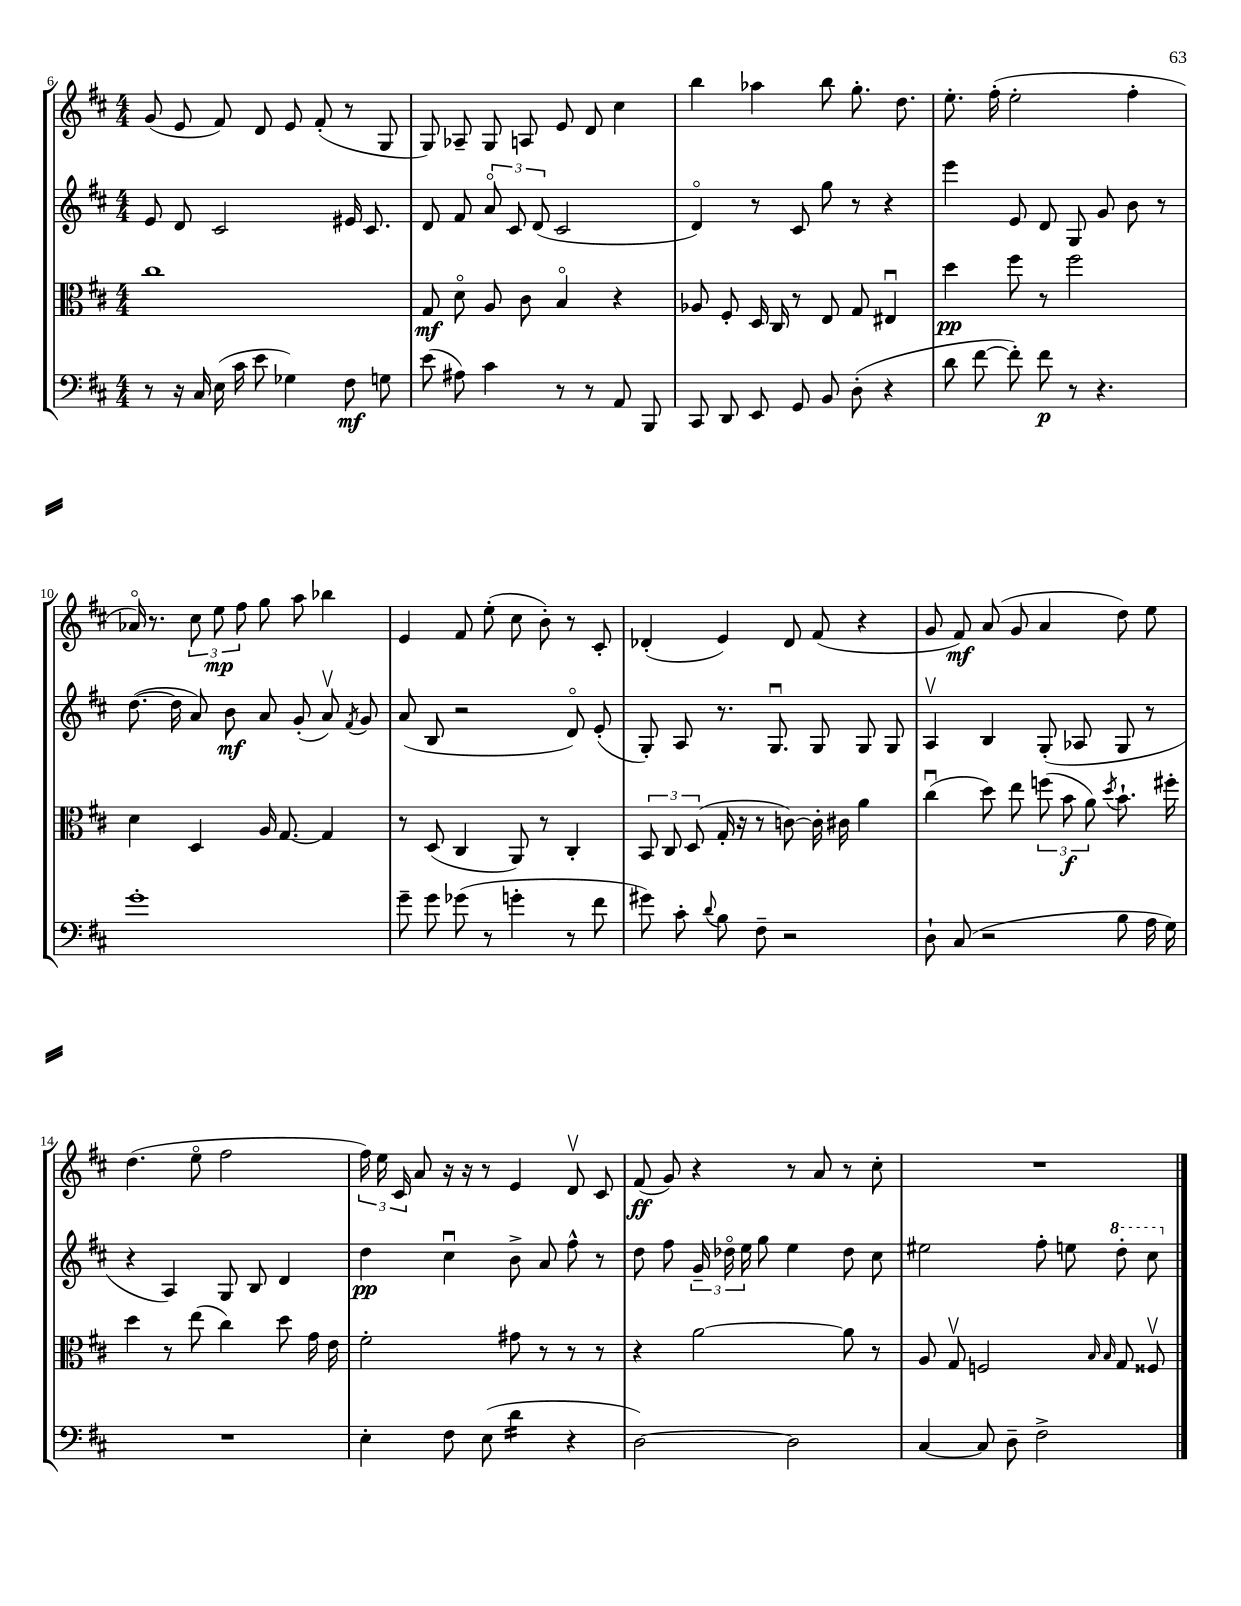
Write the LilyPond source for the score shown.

<<
\new StaffGroup <<
\new Staff = "s0" {
    \clef treble \key d \major \numericTimeSignature \time 4/4
    \autoBeamOff g'8( e'8 fis'8) d'8 e'8 fis'8-.( r8 g8 |
    g8) aes8-- g8 a8 e'8 d'8 cis''4 |
    b''4 aes''4 b''8 g''8.-. d''8. |
    e''8.-. fis''16-.( e''2-. fis''4-. |
    aes'16\flageolet) r8. \tuplet 3/2 { cis''8 e''8\mp fis''8 } g''8 a''8 bes''4 |
    e'4 fis'8 e''8-.( cis''8 b'8-.) r8 cis'8-. |
    des'4-.( e'4) des'8 fis'8( r4 |
    g'8 fis'8\mf) a'8( g'8 a'4 d''8) e''8 |
    d''4.( e''8\flageolet fis''2 |
    \tuplet 3/2 { fis''16) e''16 cis'16 } a'8 r16 r16 r8 e'4 d'8\upbow cis'8 |
    fis'8\ff( g'8) r4 r8 a'8 r8 cis''8-. |
    R1 \bar "|." |
}
\new Staff = "s1" {
    \clef treble \key d \major \numericTimeSignature \time 4/4
    \autoBeamOff e'8 d'8 cis'2 eis'16 cis'8. |
    d'8 fis'8 \tuplet 3/2 { a'8\flageolet cis'8 d'8( } cis'2 |
    d'4\flageolet) r8 cis'8 g''8 r8 r4 |
    e'''4 e'8 d'8 g8 g'8 b'8 r8 |
    d''8.~( d''16 a'8) b'8\mf a'8 g'8-.( a'8\upbow) \acciaccatura { fis'8 } g'8 |
    a'8( b8 r2 d'8\flageolet) e'8-.( |
    g8-.) a8 r8. g8.\downbow g8 g8 g8 |
    a4\upbow b4 g8-.( aes8 g8 r8 |
    r4 a4) g8 b8 d'4 |
    d''4\pp cis''4\downbow b'8-> a'8 fis''8-^ r8 |
    d''8 fis''8 \tuplet 3/2 { g'16-- des''16\flageolet e''16 } g''8 e''4 des''8 cis''8 |
    eis''2 fis''8-. e''8 \ottava #1 d'''8-. cis'''8 \ottava #0 \bar "|." |
}
\new Staff = "s2" {
    \clef alto \key d \major \numericTimeSignature \time 4/4
    \autoBeamOff cis''1 |
    g8\mf d'8\flageolet a8 cis'8 b4\flageolet r4 |
    aes8 fis8-. d16 cis16 r8 e8 g8 eis4\downbow |
    d''4\pp fis''8 r8 fis''2 |
    d'4 d4 a16 g8.~ g4 |
    r8 d8( cis4 a,8) r8 cis4-. |
    \tuplet 3/2 { b,8 cis8 d8( } g16-. r16 r8 c'8~) c'16-. cis'16 a'4 |
    cis''4\downbow( d''8) e''8 \tuplet 3/2 { f''8( b'8\f a'8) } \acciaccatura { d''8 } b'8.-! fis''16-. |
    d''4 r8 e''8( cis''4) d''8 g'16 e'16 |
    fis'2-. gis'8 r8 r8 r8 |
    r4 a'2~ a'8 r8 |
    a8 g8\upbow f2 \grace { b16 b16 } g8 fisis8\upbow \bar "|." |
}
\new Staff = "s3" {
    \clef bass \key d \major \numericTimeSignature \time 4/4
    \autoBeamOff r8 r16 cis16 e16( cis'16 e'8 ges4) fis8\mf g8 |
    e'8( ais8) cis'4 r8 r8 a,8 b,,8 |
    cis,8 d,8 e,8 g,8 b,8 d8-.( r4 |
    d'8 fis'8~ fis'8-.) fis'8\p r8 r4. |
    g'1-. |
    g'8-- g'8 ges'8( r8 g'4-. r8 fis'8 |
    gis'8) cis'8-. \appoggiatura { d'8 } b8 fis8-- r2 |
    d8-! cis8( r2 b8 a16 g16) |
    R1 |
    e4-. fis8 e8( d'4:16 r4 |
    d2~) d2 |
    cis4~ cis8 d8-- fis2-> \bar "|." |
}
>>
>>
\layout { \context { \Score currentBarNumber = #6 } }
